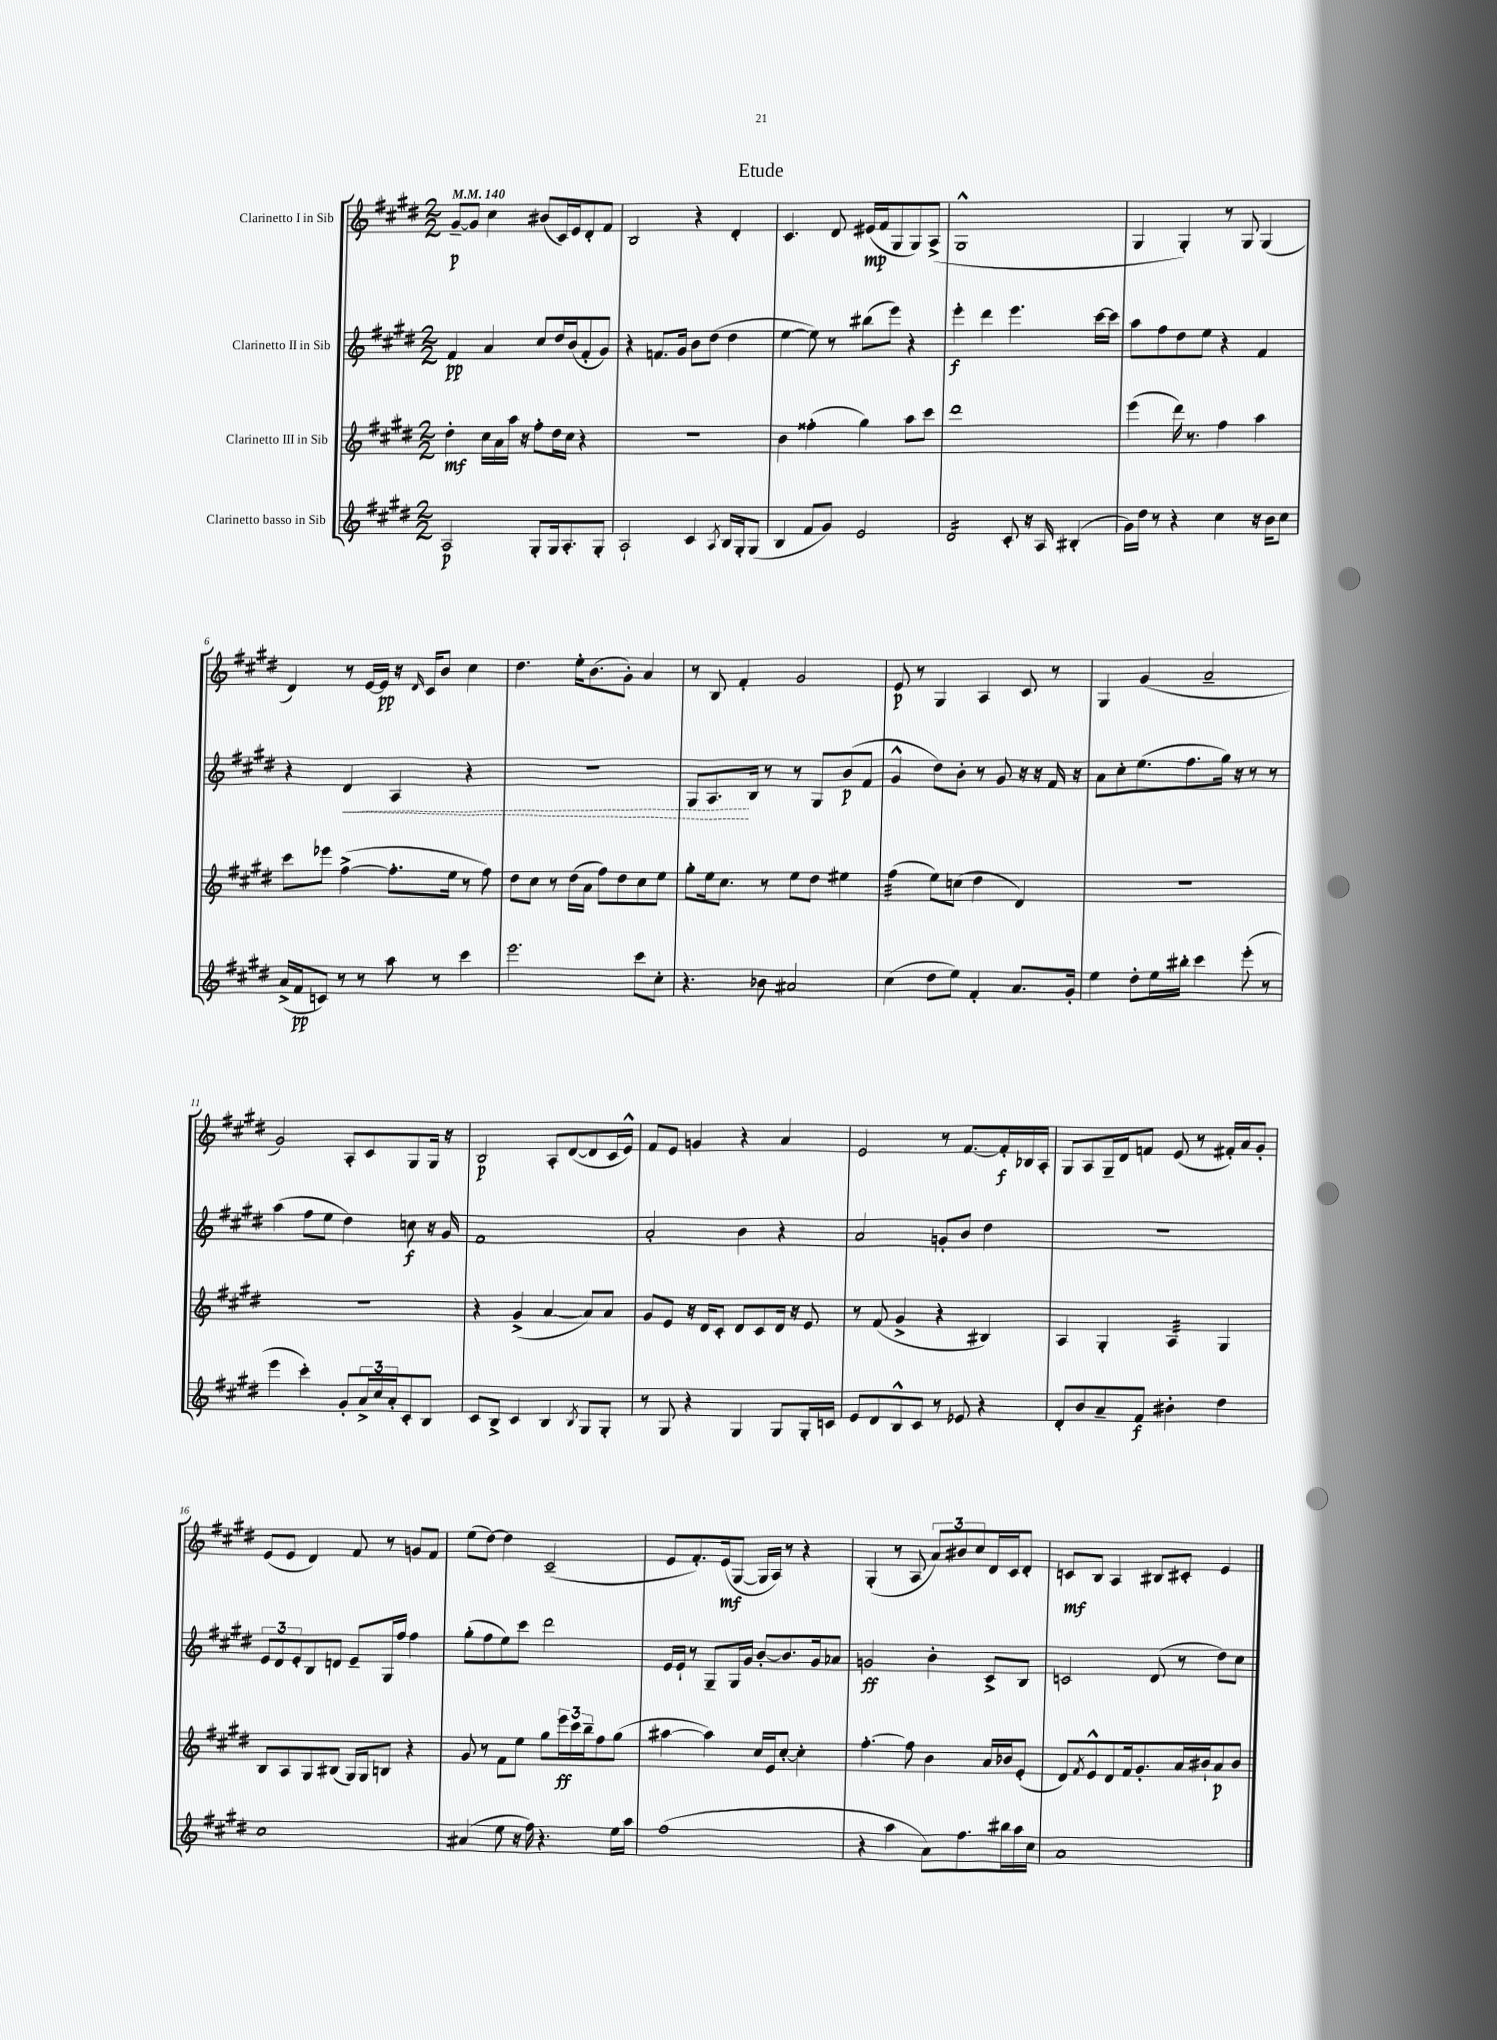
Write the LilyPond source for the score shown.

\header { title = "Etude" }
<<
\new StaffGroup <<
\new Staff = "s0" \with { instrumentName = "Clarinetto I in Sib" } {
    \clef treble \key e \major \numericTimeSignature \time 2/2 \tempo 4 = 140
    gis'8~--\p gis'8 cis''4 bis'8( cis'16) e'16 dis'8-. fis'8 |
    b2 r4 dis'4-. |
    cis'4. dis'8 eis'16\mp( fis'16 gis8 gis8) a8->( |
    gis1-^ |
    gis4 gis4-.) r8 gis8 gis4( |
    dis'4) r8 e'16~ e'16\pp r16 \grace { dis'16 } cis'16 b'8 cis''4 |
    dis''4. e''16-. b'8.( gis'8-.) a'4 |
    r8 b8 fis'4-. gis'2 |
    e'8\p r8 gis4 a4 cis'8 r8 |
    gis4 gis'4( a'2-- |
    gis'2) a8-. cis'8 gis8 gis16 r16 |
    b2\p a8-. dis'8~( dis'8 cis'16 e'16-^) |
    fis'8 e'8 g'4 r4 a'4 |
    e'2 r8 fis'8.~ fis'16-.\f bes16 a16-. |
    gis8 a8 gis16-- dis'16 f'8 e'8( r8 fis'16-.) a'16 gis'8-. |
    e'8( e'8 dis'4) fis'8 r8 g'8 fis'8 |
    e''8( dis''8~) dis''4 cis'2--( |
    e'8 fis'8.-.) e'16\mf( gis8~ gis16 a16) r8 r4 |
    gis4-.( r8 a8 \tuplet 3/2 { a'8) bis'8 cis''8 } dis'16 cis'16 dis'8-. |
    c'8\mf b8 a4 bis8 cis'8-. e'4 \bar "|." |
}
\new Staff = "s1" \with { instrumentName = "Clarinetto II in Sib" } {
    \clef treble \key e \major \numericTimeSignature \time 2/2
    fis'4\pp a'4 cis''8 dis''16 b'16( fis'8-. gis'8) |
    r4 f'8. gis'16 b'8 dis''8( dis''4 |
    e''4~ e''8) r8 bis''8( e'''8) r4 |
    e'''4-.\f dis'''4 e'''4. cis'''16~ cis'''16 |
    a''8 fis''8 dis''8 e''8 r4 fis'4 |
    r4 \once \override Hairpin.style = #'dashed-line dis'4\< a4 r4 |
    r1 |
    gis8 a8.\! b16 r8 r8 gis8 b'8\p( fis'8 |
    gis'4-^ dis''8) b'8-. r8 gis'8 r16 r16 fis'16 r16 |
    a'8 cis''8-. e''8.( fis''8. gis''16) r16 r8 r8 |
    a''4( fis''8 e''8 dis''4) c''8\f r16 gis'16 |
    fis'1 |
    a'2-. b'4 r4 |
    a'2 g'8-. b'8 dis''4 |
    R1 |
    \tuplet 3/2 { e'8 dis'8 e'8-. } b8 d'8 e'8-- gis16 fis''16 fis''4 |
    gis''8-.( fis''8 e''8) cis'''8 dis'''2 |
    e'16 e'16-! r8 gis8-- gis16 gis'16 b'8~-. b'8. gis'16 aes'8 |
    g'2\ff b'4-. cis'8-> b8 |
    c'2 dis'8( r8 dis''8) cis''8 \bar "|." |
}
\new Staff = "s2" \with { instrumentName = "Clarinetto III in Sib" } {
    \clef treble \key e \major \numericTimeSignature \time 2/2
    dis''4-.\mf cis''16 a'16 a''16 r16 fis''8-. dis''16 cis''16 r4 |
    r1 |
    b'4 fisis''4-.( gis''4) a''8 cis'''8 |
    dis'''1 |
    e'''4( dis'''16) r8. fis''4 a''4 |
    cis'''8 ees'''8 fis''4~->( fis''8.-. e''16 r8 fis''8) |
    dis''8 cis''8 r8 dis''16( a'16 fis''8) dis''8 cis''8 e''8 |
    gis''8-. e''16 cis''8. r8 e''8 dis''8 eis''4 |
    fis''4:32( e''8) c''8( dis''4 dis'4) |
    R1 |
    R1 |
    r4 gis'4->( a'4~ a'8) a'8 |
    gis'8 e'8 r16 dis'16 cis'8-. dis'8 cis'8 dis'16 r16 e'8 |
    r8 fis'8( gis'4-> r4 bis4) |
    a4 gis4-. a4:32 gis4 |
    b8 a8 gis8 bis8( gis16) gis16 b8 r4 |
    gis'8 r8 fis'8 e''8 gis''8 \tuplet 3/2 { e'''16\ff cis'''16 b''16-- } fis''8 gis''8( |
    ais''4~ ais''4) cis''16 e'16 cis''8~-. cis''4-. |
    fis''4.~-. fis''8 b'4 a'16 bes'16 e'8-.( |
    dis'8) \acciaccatura { fis'8 } e'8-^ dis'8 fis'16 gis'8.-. a'16 bis'16-! a'8\p bis'8 \bar "|." |
}
\new Staff = "s3" \with { instrumentName = "Clarinetto basso in Sib" } {
    \clef treble \key e \major \numericTimeSignature \time 2/2
    a2\p gis8-. gis16 a8.-. gis8-. |
    a2-! cis'4 \acciaccatura { a8 } b16 gis16-. gis8( |
    b4 fis'8 gis'8) e'2 |
    dis'2:16 cis'8-. r16 a16 bis4-.( |
    gis'16) dis''16 r8 r4 cis''4 r16 b'16 cis''8 |
    a'16->( fis'16\pp c'8) r8 r8 a''8 r8 cis'''4 |
    e'''2. cis'''8 cis''8-. |
    r4. bes'8 ais'2 |
    cis''4( dis''8 e''8) fis'4-. a'8. gis'16-. |
    e''4 dis''8-. e''16 bis''16-. cis'''4 e'''8-.( r8 |
    e'''4 cis'''4-.) gis'8-. \tuplet 3/2 { a'16-> cis''16 a'16-. } cis'8-. b8 |
    cis'8 b8-> cis'4 b4 \acciaccatura { b8 } gis8 gis8-. |
    r8 gis8 r4 gis4 gis8 gis16-. c'16 |
    e'8 dis'8 b8-^ cis'8 r8 ees'8 r4 |
    dis'8-. b'8 a'8-- fis'8\f bis'4-. dis''4 |
    cis''1 |
    ais'4( e''8 r16 fis''16) r4. e''16 a''16 |
    fis''1( |
    r4 a''4 a'8) fis''8. bis''16 a''16 cis''16 |
    a'1 \bar "|." |
}
>>
>>
